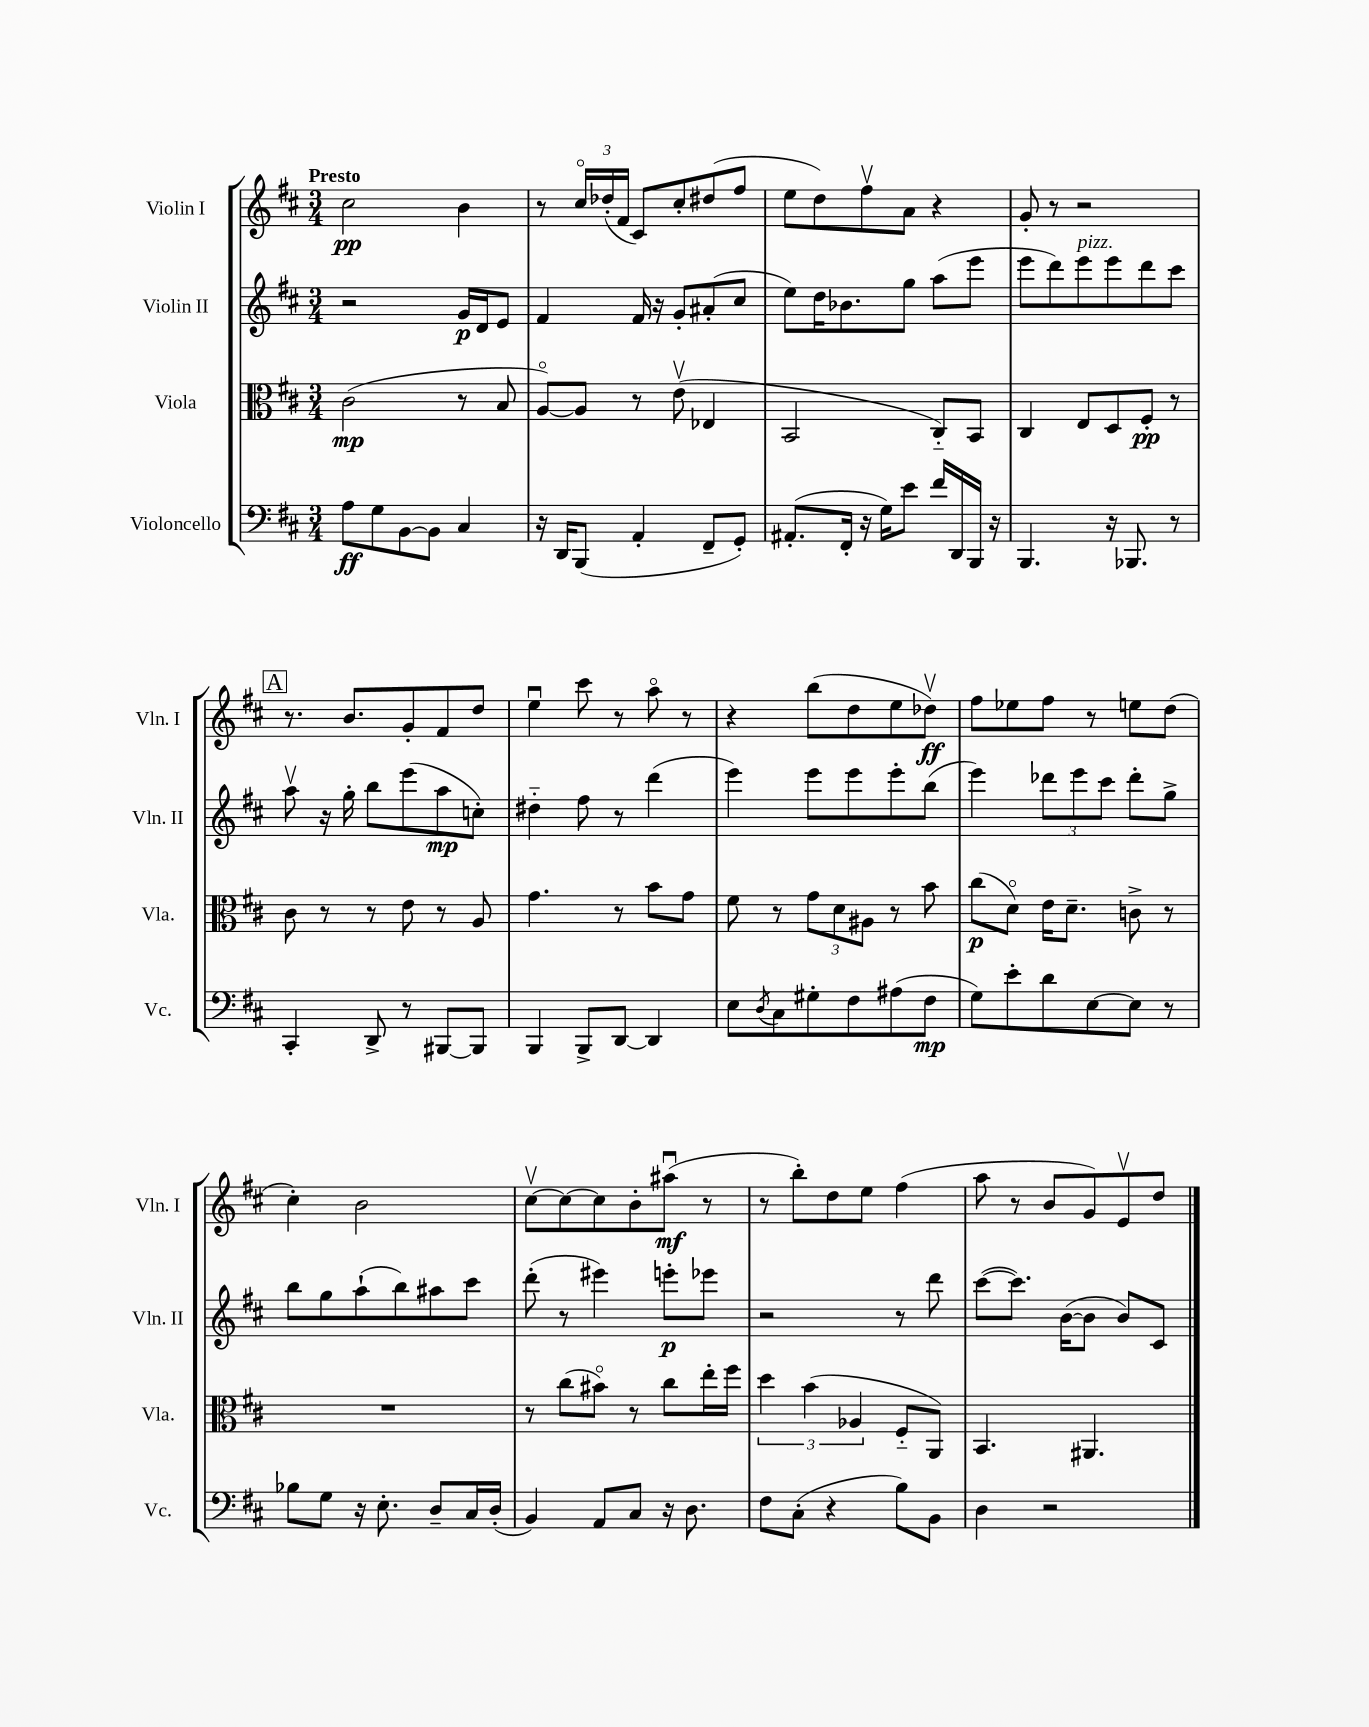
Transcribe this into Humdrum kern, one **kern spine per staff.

**kern	**kern	**kern	**kern
*staff4	*staff3	*staff2	*staff1
*clefF4	*clefC3	*clefG2	*clefG2
*k[f#c#]	*k[f#c#]	*k[f#c#]	*k[f#c#]
*M3/4	*M3/4	*M3/4	*M3/4
8A\L	(2c#\	2r	2cc#\
8G\	.	.	.
[8BB\	.	.	.
8BB\]J	.	.	.
4C#/	8r	16g/LL	4b\
.	.	16d/J	.
.	8B/	8e/J	.
=	=	=	=
16r	[8Ao/L)	4f#/	8r
16DD/LK	.	.	.
(8BBB/J	8A/]J	.	24cc#o/LL
.	.	.	(24dd-'/
.	.	.	24f#/JJ
4AA'/	8r	16f#/	8c#/L)
.	.	16r	.
.	(8ev\	8g'/L	8cc#'/
8FF#~/L	4E-/	(8a#'/	(8dd#/
8GG'/J)	.	8cc#/J	8ff#/J
=	=	=	=
(8.AA#'/L	2BB/	8ee\L)	8ee\L
.	.	16dd\K	8dd\)
16FF#'/Jk	.	8.b-\	.
16r	.	.	8ff#v\
16G\LK)	.	.	.
8e\J	.	8gg\J	8a\J
16f#/LL	8C#'~/L)	(8aa\L	4r
16DD/	.	.	.
16BBB/JJ	8BB/J	8eee\J	.
16r	.	.	.
=	=	=	=
4.BBB/	4C#/	8eee\L	8g'/
.	.	8ddd\)	8r
.	8E/L	8eee\	2r
16r	8D/	8eee\	.
8.BBB-/	.	.	.
.	8F#'/J	8ddd\	.
8r	8r	8ccc#\J	.
=	=	=	=
4CC#'/	8c#\	8aav\	8.r
.	8r	16r	.
.	.	16gg'\	8.b/L
8DD^/	8r	8bb\L	.
8r	8e\	(8eee\	8g'/
[8BBB#/L	8r	8aa\	8f#/
8BBB#/]J	8A/	8cc'\J)	8dd/J
=	=	=	=
4BBB/	4.g\	4dd#'~\	4eeu\
8BBB^/L	.	8ff#\	8ccc#\
[8DD/J	8r	8r	8r
4DD/]	8b\L	(4ddd\	8aao\
.	8g\J	.	8r
=	=	=	=
8E\L	8f#\	4eee\)	4r
8qD/	.	.	.
8C#\	8r	.	.
8G#'\	12g\L	8eee\L	(8bb\L
.	12d\	.	.
8F#\	.	8eee\	8dd\
.	12A#\J	.	.
(8A#\	8r	8eee'\	8ee\
8F#\J	8b\	(8bb\J	8dd-v\J)
=	=	=	=
8G\L)	(8cc#\L	4eee\)	8ff#\L
8e'\	8do\J)	.	8ee-\
8d\	16e\LK	12ddd-\L	8ff#\J
.	8.d~\J	.	.
.	.	12eee\	.
[8E\	.	.	8r
.	.	12ccc#\J	.
8E\]J	8c^\	8ddd-'\L	8ee\L
8r	8r	8gg^\J	(8dd\J
=	=	=	=
8B-\L	2.r	8bb\L	4cc#'\)
8G\J	.	8gg\	.
16r	.	(8aa`\	2b\
8.E'\	.	.	.
.	.	8bb\)	.
8D~/L	.	8aa#\	.
16C#/L	.	8ccc#\J	.
(16D'/JJ	.	.	.
=	=	=	=
4BB/)	8r	(8ddd'\	[8cc#v\L
.	(8cc#\L	8r	8cc#\_
8AA/L	8b#o\J)	4eee#\)	8cc#\]
8C#/J	8r	.	8b'\
16r	8cc#\L	8eee'\L	(8aa#u\J
8.D\	.	.	.
.	16ee'\L	8eee-\J	8r
.	16ff#\JJ	.	.
=	=	=	=
8F#\L	6dd\	2r	8r
(8C#'\J	.	.	8bb'\L)
.	(6b\	.	.
4r	.	.	8dd\
.	6A-/	.	.
.	.	.	8ee\J
8B\L)	8F#'~/L	8r	(4ff#\
8BB\J	8AA/J)	8ddd\	.
=	=	=	=
4D\	4.BB/	([8ccc#\L	8aa\
.	.	8.ccc#\]J)	8r
2r	.	.	8b/L
.	.	([16b\LK	.
.	4.AA#/	8b\]J	8g/)
.	.	8b/L)	8ev/
.	.	8c#/J	8dd/J
==	==	==	==
*-	*-	*-	*-
